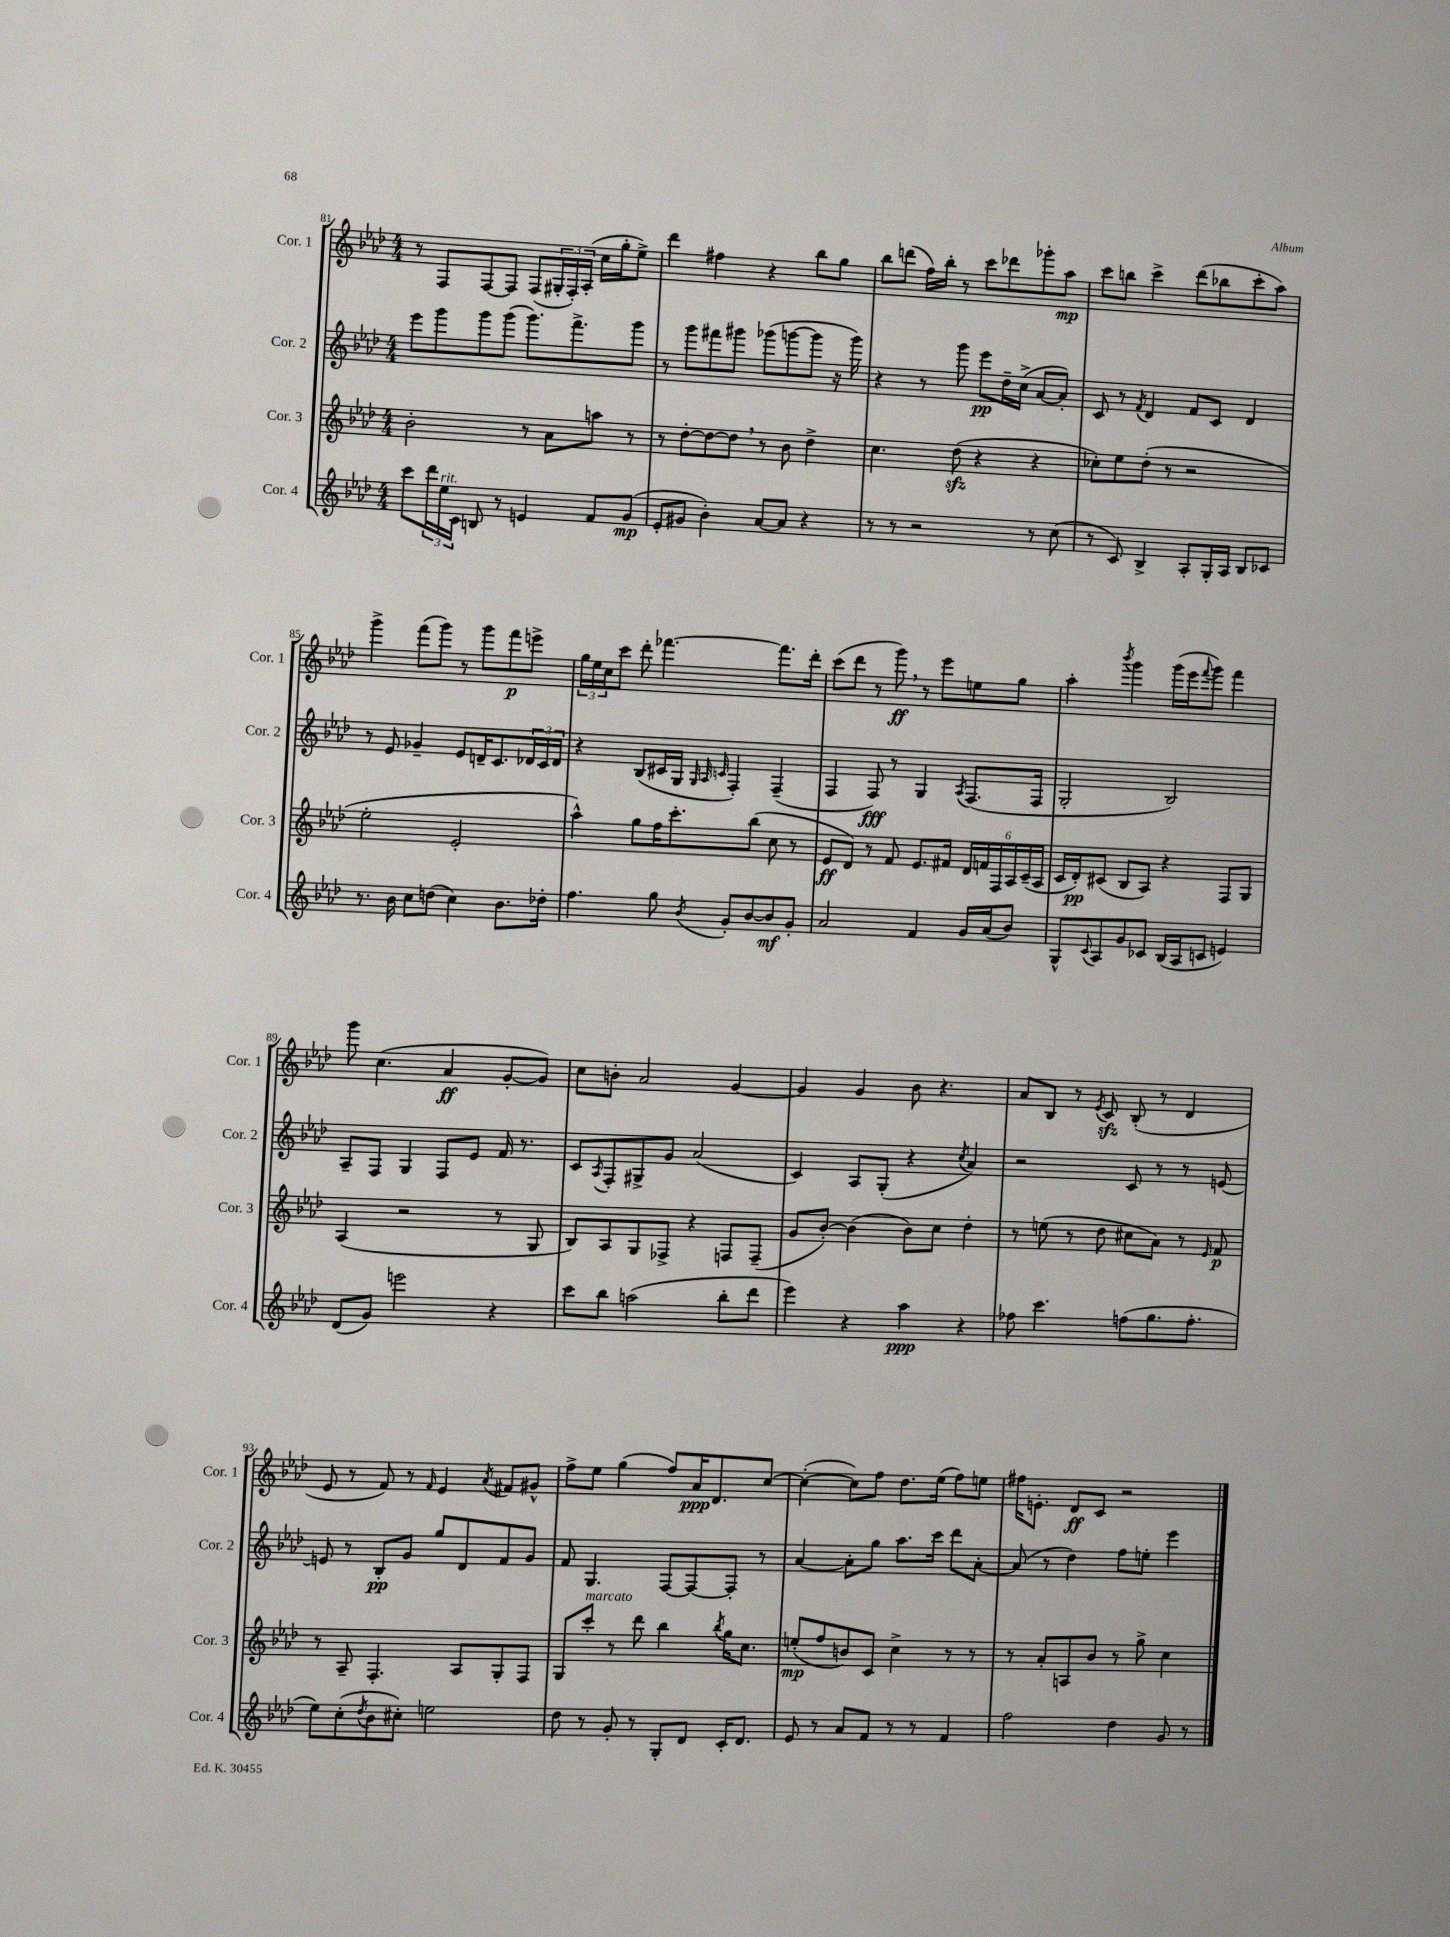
<<
\new StaffGroup <<
\new Staff = "s0" \with { instrumentName = "Cor. 1" shortInstrumentName = "Cor. 1" } {
    \clef treble \key aes \major \numericTimeSignature \time 4/4
    r8 f8 f8~ f8 f8( \tuplet 3/2 { gis16-. f16-.) aes16-.( } c''16 g''16-. ees''8->) |
    des'''4 fis''4 r4 bes''8 g''8 |
    bes''8 d'''8( f''16) bes''16-. r8 c'''8 des'''8 ges'''8-. aes''8\mp |
    c'''8 b''8 c'''4-> des'''8( bes''8 c'''8-. aes''8) |
    g'''4-> f'''8( g'''8) r8 g'''8 f'''8\p e'''8-> |
    \tuplet 3/2 { g''16 ees''16 c''16 } c'''8 des'''8-. fes'''4.~ fes'''8. des'''16-. |
    c'''8( des'''8 r8 g'''8\ff) \breathe r8 ees'''8 e''8 g''8 |
    aes''4-. \acciaccatura { bes'''8 } g'''4 g'''16( ees'''16 \appoggiatura { f'''8 } g'''8) f'''4 |
    g'''8 c''4.( aes'4\ff g'8~-. g'8) |
    c''8 b'8-. aes'2 g'4~ |
    g'4 g'4 bes'8 r4. |
    aes'8 bes8 r8 \acciaccatura { ees'8 } c'8\sfz bes8-.( r8 des'4 |
    ees'8 r8 f'8) r8 \grace { f'16 } ees'4 \acciaccatura { aes'8 } fis'8 gis'8-^ |
    f''8-> ees''8 g''4( f''8) aes'16\ppp des'8. c''8~ |
    c''4~-.( c''8) f''8 des''8. ees''16( f''8) e''8 |
    fis''16 e'8.-. des'8\ff c'8 r2 \bar "|." |
}
\new Staff = "s1" \with { instrumentName = "Cor. 2" shortInstrumentName = "Cor. 2" } {
    \clef treble \key aes \major \numericTimeSignature \time 4/4
    ees'''8 g'''8 g'''8 g'''8( g'''8.) f'''8.-> g'''8 |
    r8 g'''8 fis'''8 gis'''8 ges'''8( g'''8~ g'''8 r16 g'''16) |
    r4 r8 g'''8 ees'''8\pp des''16-- c''16->( aes'8~ aes'8-.) |
    c'8 r8 \acciaccatura { f'8 } des'4 f'8 c'8 des'4 |
    r8 ees'8 ges'4-- ees'8 d'16-- c'8. \tuplet 3/2 { des'16 c'16 des'16 } |
    r4 bes8( cis'16 g16 \grace { g32 aes32 c'32 } f4-.) f4--( |
    f4 f8\fff) r8 g4 \acciaccatura { aes8 } f8.( f16 |
    g2-. bes2) |
    aes8-- f8 g4 f8 ees'8 f'16 r8. |
    c'8 \acciaccatura { aes8 } f8-. gis8-> g'8 aes'2( |
    c'4) aes8 g8-.( r4 \acciaccatura { c''8 } aes'4) |
    r2 c'8 r8 r8 e'8~ |
    e'8 r8 bes8-.\pp g'8 g''8 des'8 f'8 g'8 |
    f'8 g4. f8~ f8~ f8-. r8 |
    aes'4~ aes'8-. g''8 aes''8. c'''16 des'''8 aes'8~-. |
    aes'8( r8 des''4) f''8 e''8-. ees'''4 \bar "|." |
}
\new Staff = "s2" \with { instrumentName = "Cor. 3" shortInstrumentName = "Cor. 3" } {
    \clef treble \key aes \major \numericTimeSignature \time 4/4
    bes'2-. r8 aes'8 a''8 r8 |
    r8 des''8~-. des''8~ des''8 \breathe r8 bes'8 des''4-> |
    c''4. des''8\sfz( r4 r4 |
    ces''8-.) ees''8 des''8-.( r8 r2 |
    ees''2-. ees'2-. |
    aes''4-^) g''8 f''16 c'''8.-. bes''8( c''8 r8 |
    ees'8\ff des'8) r8 f'8 ees'8. fis'16 \tuplet 6/4 { des'16 f'16 f16 aes16 c'16--( aes16 } |
    c'16 des'16-.\pp) cis'8( bes8 aes8) r4 f8 g8 |
    aes4( r2 r8 g8 |
    bes8) aes8 g8 fes8-> r4 f8 f8--( |
    g'8 bes'8~-.) bes'4( bes'8) c''8 des''4-. |
    r8 e''8( r8 des''8 cis''8 aes'8) r8 \grace { ees'16 } f'8\p |
    r8 aes8-- f4.-. aes8 g8-. f8 |
    g8 c'''8-.^\markup { \italic "marcato" } r8 des'''8 bes''4 \acciaccatura { bes''8 } g''16 c''8. |
    e''8-.\mp( f''8 b'8) c'8 c''4-> r8 r8 |
    r8 aes'8-. a8 bes'8 r8 g''8-> c''4 \bar "|." |
}
\new Staff = "s3" \with { instrumentName = "Cor. 4" shortInstrumentName = "Cor. 4" } {
    \clef treble \key aes \major \numericTimeSignature \time 4/4
    c'''8 \tuplet 3/2 { des'''16 ees''16^\markup { \italic "rit." } c'16 } b8 r8 e'4 f'8 g'8\mp( |
    ees'8-. gis'8 bes'4-.) aes'8~ aes'8 r4 |
    r8 r8 r2 r8 c''8( |
    r8 c'8) bes4-> aes8-. g16-. aes16 bes8 ces'8 |
    r8. bes'16 c''8 d''8( c''4) bes'8. des''16-. |
    f''4. g''8 \acciaccatura { bes'8 } g'8-. bes'8~ bes'8\mf g'8-. |
    aes'2 f'4 g'16 aes'16( bes'8) |
    g8-^ \appoggiatura { c'8 } aes8 g'8 ces'8 bes16( aes16 c'8 e'4) |
    des'8( g'8) e'''2 r4 |
    c'''8 bes''8 a''2( bes''8-. des'''8 |
    ees'''4) r4 aes''4\ppp r4 |
    fes''8 c'''4. f''8( g''8. f''8.-. |
    ees''8) c''8-.( \acciaccatura { des''8 } bes'8 cis''8-.) e''2 |
    des''8 r8 g'8-. r8 g8-. des'8 c'16-. des'8. |
    ees'8 r8 aes'8 f'8 r8 r8 f'4 |
    f''2 des''4 g'8 r8 \bar "|." |
}
>>
>>
\layout { \context { \Score currentBarNumber = #81 } }
